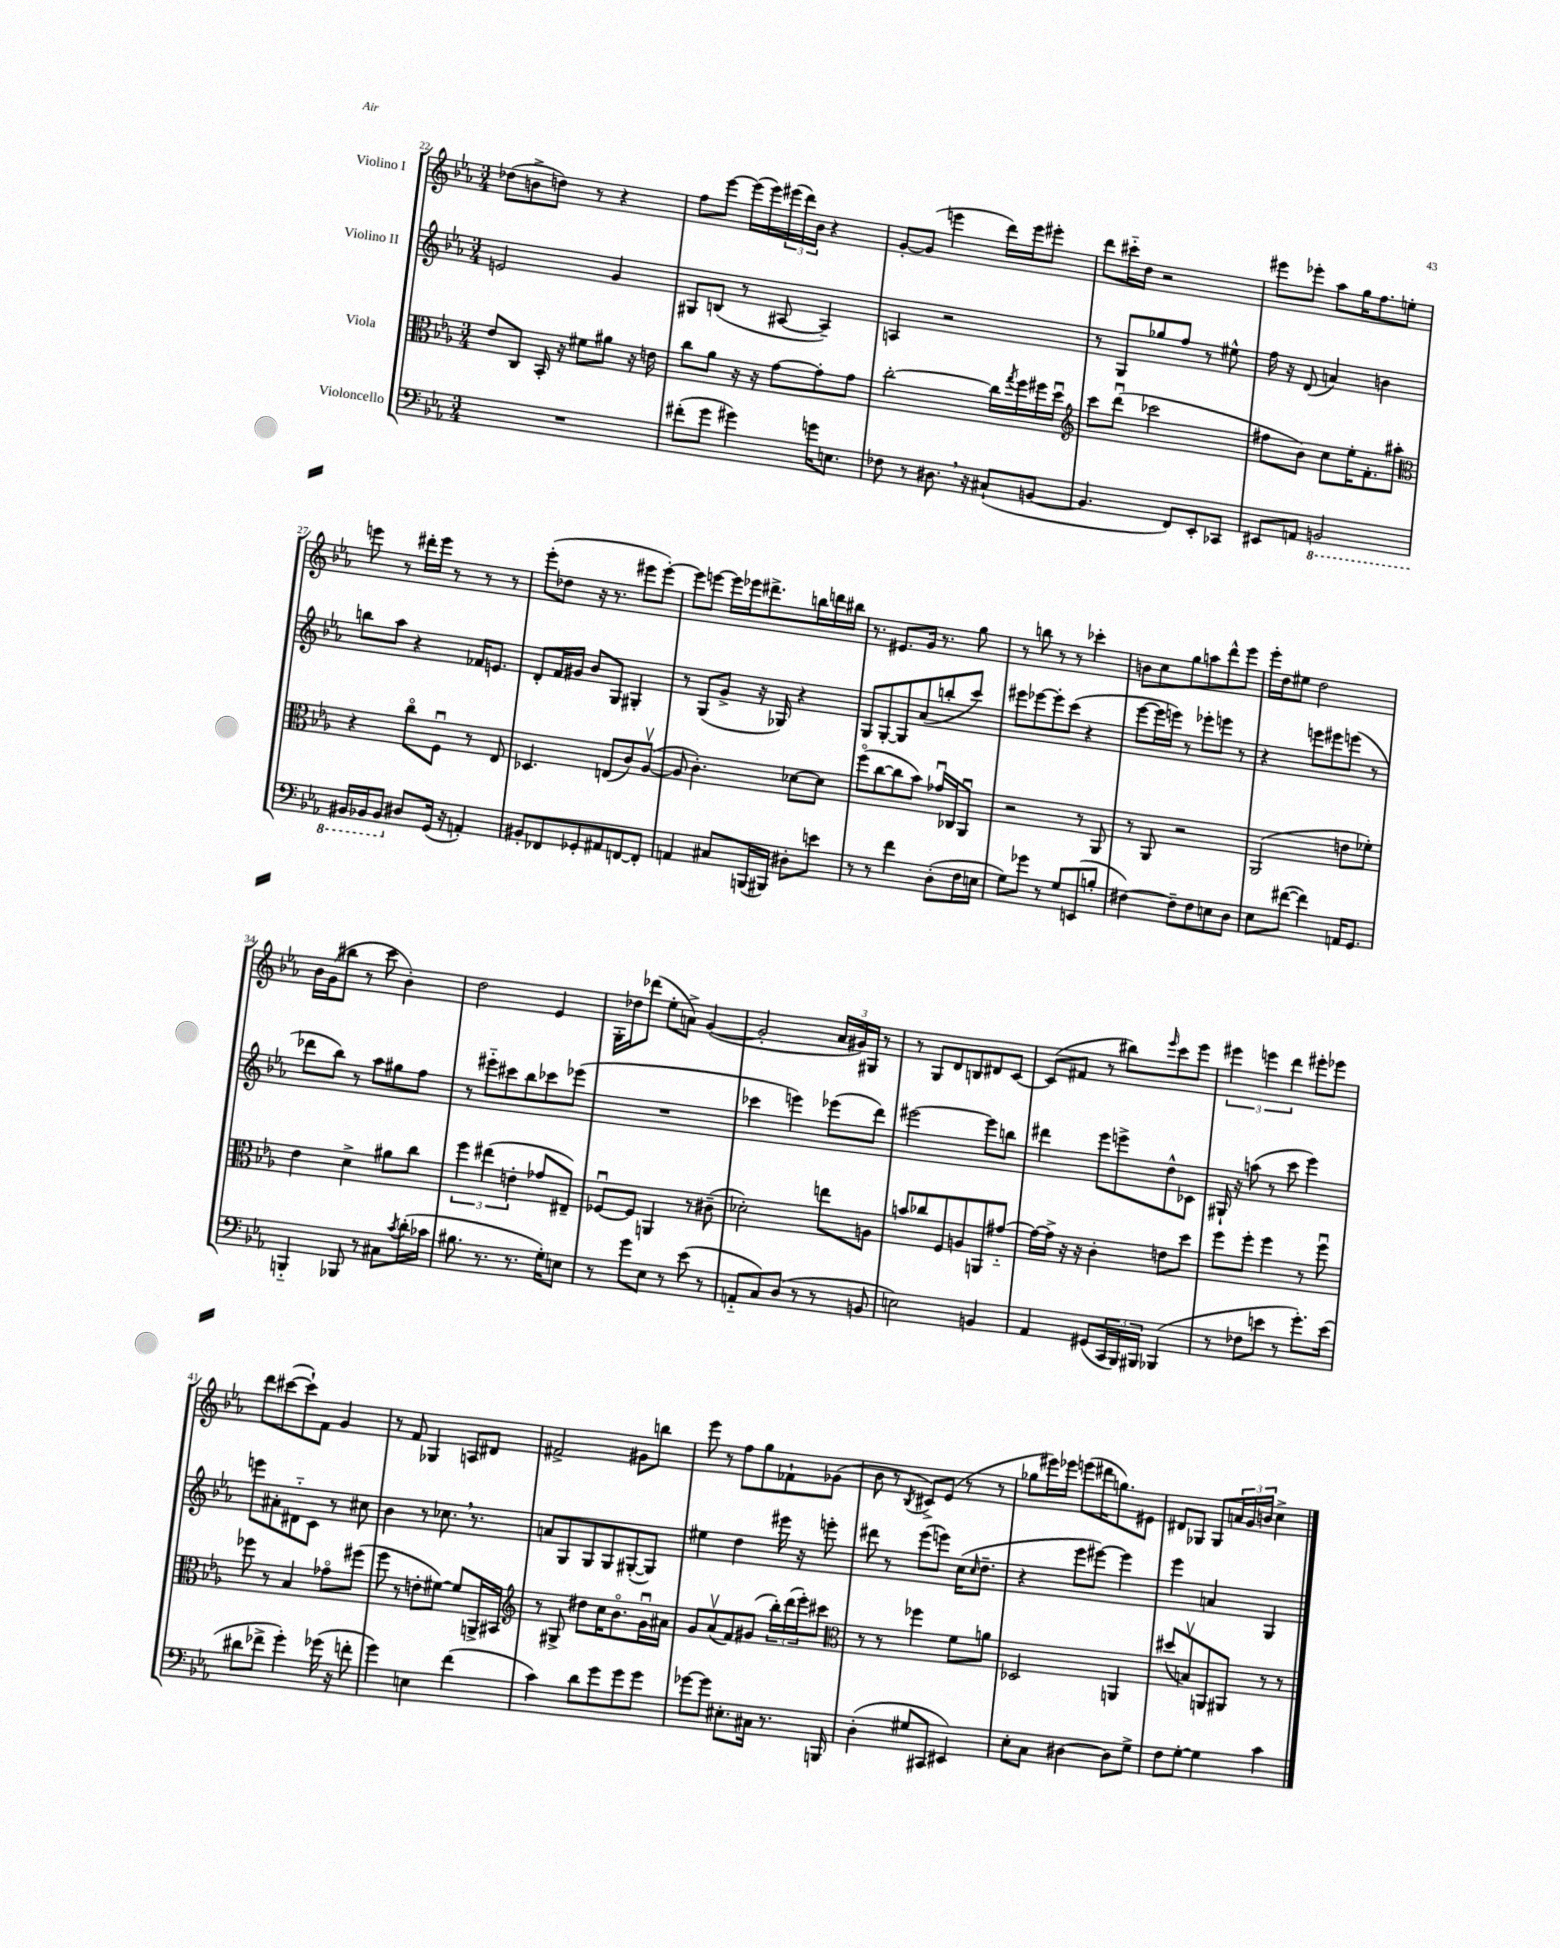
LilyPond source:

<<
\new StaffGroup <<
\new Staff = "s0" \with { instrumentName = "Violino I" } {
    \clef treble \key ees \major \numericTimeSignature \time 3/4
    des''8( b'8-> d''8) r8 r4 |
    f''8 ees'''8~ ees'''16( ees'''16) \tuplet 3/2 { eis'''16( d'''16) bes'16 } r4 |
    g'8~-. g'8( e'''4 d'''16) e'''16 eis'''8-. |
    d'''8 cis'''16-_ d''16 r2 |
    eis'''8 ees'''8-. aes''8 g''16 f''8. e''8-. |
    e'''8 r8 dis'''16-. e'''16 r8 r8 r8 |
    ees'''8-.( des''8 r16 r8. eis'''8 eis'''8~-.) |
    eis'''8 e'''8~ e'''16 ees'''16 dis'''8.-> b''16 d'''16 bis''16 |
    r8. eis'8. g'16 r8. g''8 |
    r8 b''8 r8 r8 ces'''4-. |
    b'8 c''8 g''8 a''8 d'''8-^ ees'''8 |
    ees'''16-. d''16 eis''8 d''2 |
    bes'16 g'16( bis''8 r8 c'''8 bes'4-.) |
    d''2 ees'4 |
    g16-. des''16 des'''8( ees''8-. a'8->) g'4~( |
    g'2-. \tuplet 3/2 { aes'16 gis'16) gis16 } r8 |
    r8 g8 d'8 b8 dis'8 c'8~ |
    c'8( fis'8 r8 bis''8) \grace { ees'''16 } c'''8 ees'''8 |
    \tuplet 3/2 { eis'''4 e'''4 d'''4 } eis'''8-. ees'''8 |
    d'''8 cis'''8~( cis'''8-!) f'8 g'4 |
    r8 f'8 ges4 a8 dis'8 |
    fis'2-> gis'8 b''8 |
    ees'''8 r8 f''8 g''8 fes'8-! ges'8( |
    bes'8 r8 \acciaccatura { bes8 } cis'8->) ees'8( r8 r8 |
    ges''8 eis'''16) ees'''16 e'''8( dis'''16 g''8.) eis'8 |
    dis'8 ges8 ges8 \tuplet 3/2 { a'16 g'16 b'16 } c''4-> \bar "|." |
}
\new Staff = "s1" \with { instrumentName = "Violino II" } {
    \clef treble \key ees \major \numericTimeSignature \time 3/4
    e'2 g'4 |
    gis8 b8( r8 ais8~ ais4--) |
    a4 r2 |
    r8 g8 ges''8 f''8 r8 eis''8-^ |
    f''16 r16 d'8( a'4) b'4 |
    b''8 aes''8 r4 fes'16 e'8. |
    d'8-. f'16 gis'16 bes'8 g8 gis4-. |
    r8 g8( g'8-> r16 ges16) r4 |
    g8 g8~-. g8 aes'8( b''8-. c'''8) |
    eis'''8 ees'''8~ ees'''8-. c'''8( r4 |
    ees'''8~ ees'''16 e'''16) r8 ees'''8-. e'''8 r8 |
    r4 e'''8 eis'''8 e'''8( r8 |
    des'''8 bes''8) r8 aes''8 gis''8 f''8 |
    r8 eis'''8-_ cis'''8 bes''8 ces'''8 ees'''8( |
    R2. |
    ces'''4 e'''4) ees'''8( d'''8) |
    eis'''2~ eis'''8 b''8 |
    dis'''4 ees'''8 e'''8-> d''8-^ ces'8 |
    gis16-! r16 a''8( r8 c'''8 ees'''4) |
    e'''8 ais'8-. dis'8-_ c'8 r8 cis''8 |
    bes'4 r8 ces''8. \breathe r8. |
    a'8 g8 g8 g8 gis8~-.( gis8) |
    eis''4 d''4 eis'''16 r16 e'''8-. |
    dis'''8 r8 ees'''8( e'''8) c''16( \grace { c''16 } d''8.-- |
    r4 ees'''8 eis'''8~) eis'''4 |
    ees'''4 a'4 g4 \bar "|." |
}
\new Staff = "s2" \with { instrumentName = "Viola" } {
    \clef alto \key ees \major \numericTimeSignature \time 3/4
    ees'8 c8 bes,16-. r16 fis'8 ais'8 r16 e'16 |
    c''8 aes'8 r16 r16 g'8~ g'8-. g'8 |
    c''2~-. c''16 \acciaccatura { g''8 } f''16 fis''16 d''16\downbow |
    \clef treble c'''8 d'''8\downbow( ces'''2 |
    fis''8 bes'8) c''8 ees''16-. f'8.-. ais''8-. |
    \clef alto r4 c''8\flageolet f8\downbow r8 ees8 |
    des4. e8( c'8) aes8~\upbow( |
    aes8 c'4.-.) des'8~ des'8 |
    f''8\flageolet( c''8~ c''8 bes'8) ges'16\downbow ces16 aes,8\downbow |
    r2 r8 aes,8 |
    r8 aes,8 r2 |
    aes,2( e'8 fes'8-.) |
    ees'4 d'4-> ais'8 c''8 |
    \tuplet 3/2 { f''4 eis''4( e'4-. } ges'8 eis8--) |
    fes8~\downbow fes8 a,4 r8 cis'8--( |
    des'2-.) e''8 a8 |
    b'8 ces''8 f8 a8 a,8 gis'8~-_ |
    gis'16~ gis'16-> r16 r16 c'4-. e'8 d''8 |
    f''8 f''8-. f''4 r8 f''8\downbow |
    fes''8 r8 bes4 ges'8\flageolet fis''8( |
    f''8 r8 e'8-. fis'8~) fis'8 a,16-> bis,16 |
    \clef treble r8 gis8-> dis''8 c''16 bes'8.\flageolet g'16\downbow ais'16 |
    g'8 aes'8\upbow( f'8) gis'8( \tuplet 3/2 { bes''16-.) d'''16( ees'''16-.) } cis'''8 |
    \clef alto r8 r8 fes''4 f'8 a'8 |
    des2 a,4 |
    dis''8( b8\upbow) a,8 ais,8 r8 r8 \bar "|." |
}
\new Staff = "s3" \with { instrumentName = "Violoncello" } {
    \clef bass \key ees \major \numericTimeSignature \time 3/4
    R2. |
    fis'8-.( g'8 gis'4) g'16 e8. |
    fes8 r8 dis8. \breathe r16 cis8-!( b,8~ |
    b,4. f,8) ees,8-. ces,8 |
    eis,8 a,8 \ottava #-1 b,,2 |
    bis,,16 bes,,16 bes,,8 \ottava #0 dis8 g,16( r16 a,4-.) |
    bis,8-. fes,8 ges,8-. ais,8 f,8~ f,8-. |
    a,4 cis8 b,,16( bis,,16) dis8-. e'8 |
    r8 r8 f'4 d8-.( f16 e16 |
    g8) ges'8 r8 g8 e,8( b8-. |
    fis4~) fis8-- fis8 e8 d8 |
    ees8 fis'8~( fis'4) a,16 g,8. |
    b,,4-_ bes,,8 r8 cis8 \acciaccatura { c'8 } d'16-.( ces'16 |
    bis8. r8. r8. g16-.) e8 |
    r8 g'8 ees8 r8 ees'8( r8 |
    a,8-_ c8) d8( r8 r8 b,8 |
    e2) b,4 |
    aes,4 gis,8( \tuplet 3/2 { c,16 bes,,16) bis,,16 } bes,,4( |
    r8 fes8 e'8 r8 g'8.-.) e'16( |
    dis'8 fes'8-> g'4-.) ges'16( r16 f'8-. |
    g'4) e4 f'4( |
    c'4) d'8 g'8 g'8 g'8 |
    ges'8~ ges'8 eis8.-. cis16 r8. b,,16 |
    d4-.( gis8 cis,8 eis,4) |
    ees8-. c8 dis4~ dis8 g8-> |
    f8 g8~-. g4 c'4 \bar "|." |
}
>>
>>
\layout { \context { \Score currentBarNumber = #22 } }
